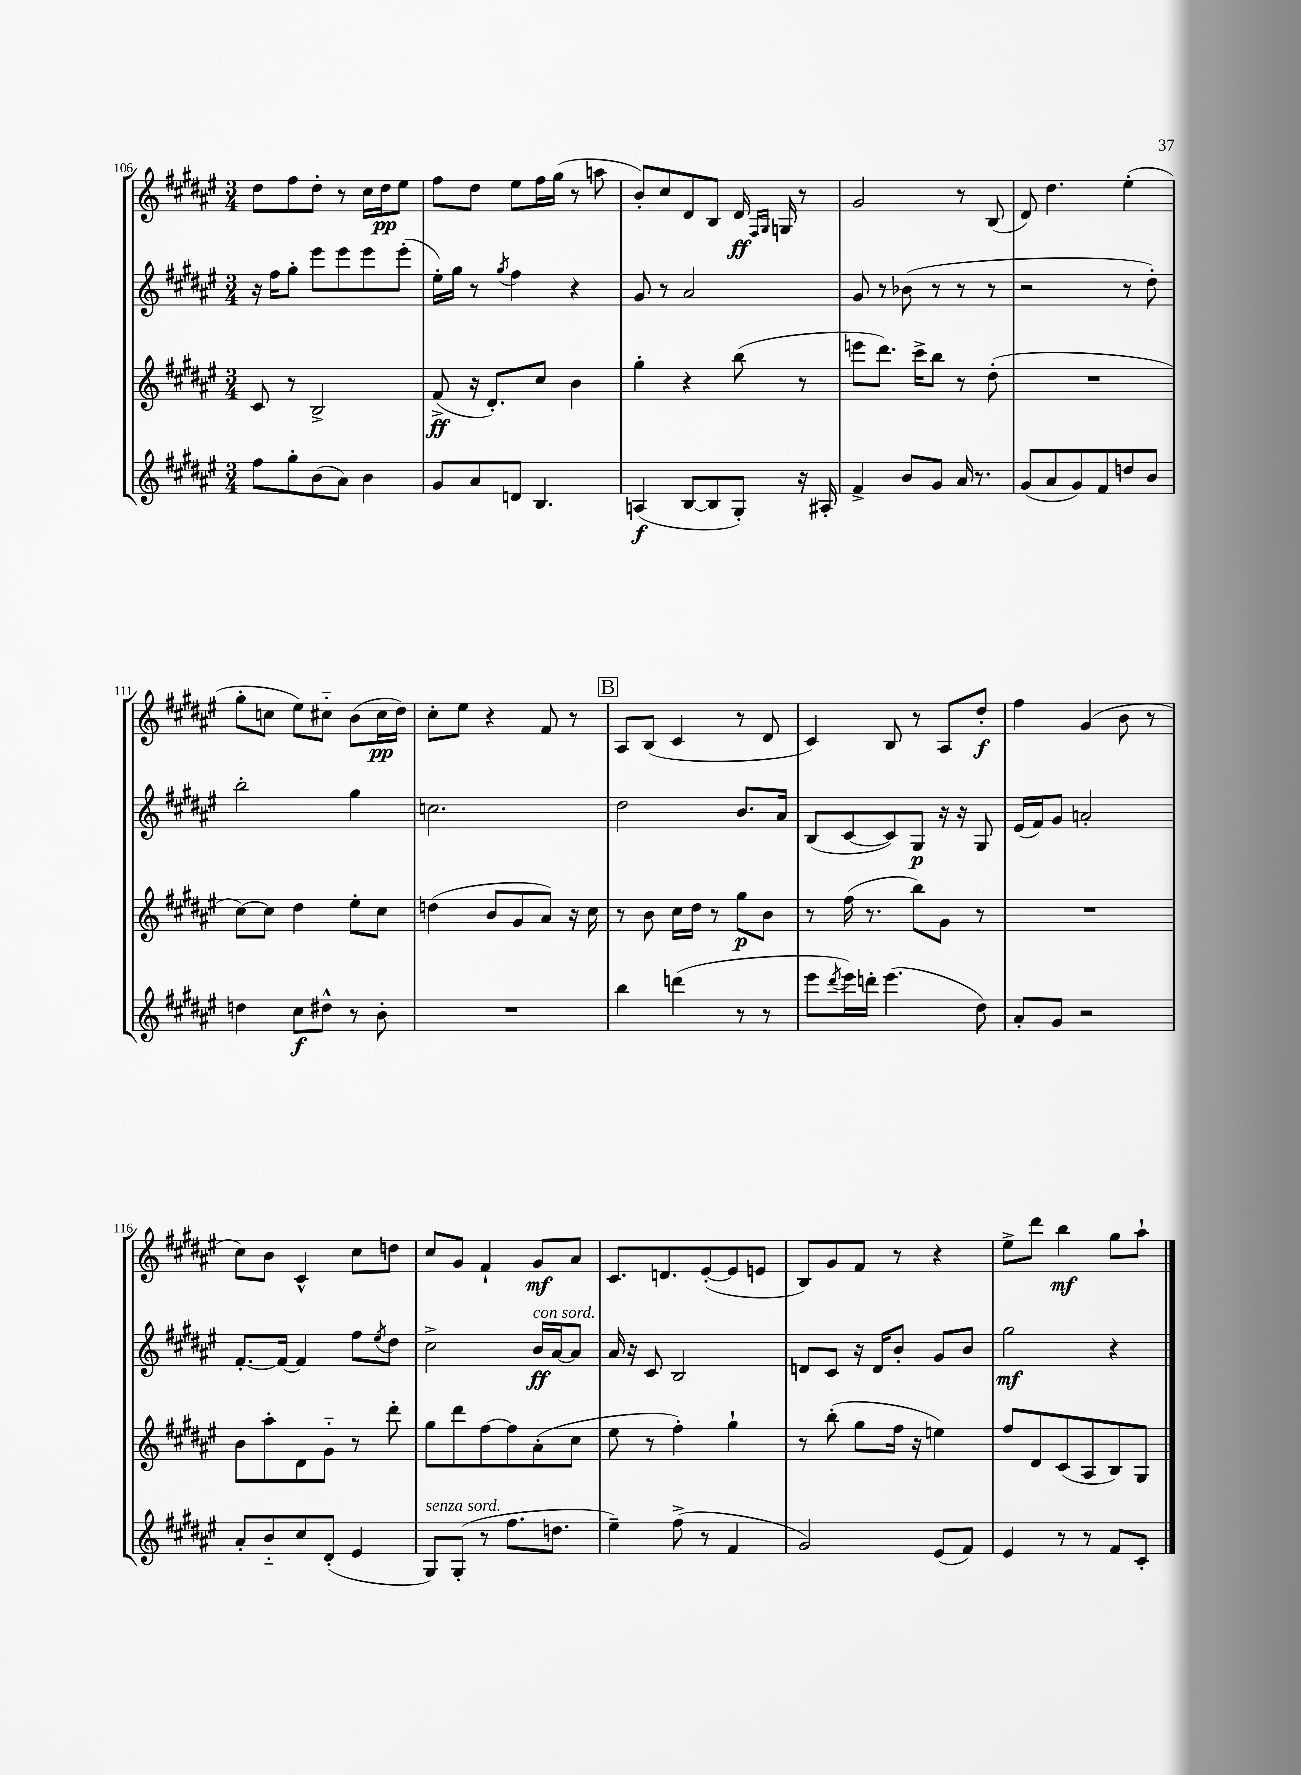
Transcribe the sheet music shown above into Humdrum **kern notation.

**kern	**kern	**kern	**kern
*staff4	*staff3	*staff2	*staff1
*clefG2	*clefG2	*clefG2	*clefG2
*k[f#c#g#d#a#e#]	*k[f#c#g#d#a#e#]	*k[f#c#g#d#a#e#]	*k[f#c#g#d#a#e#]
*M3/4	*M3/4	*M3/4	*M3/4
8ff#	8c#	16r	8dd#
.	.	16ff#	.
8gg#'	8r	8gg#'	8ff#
(8b	2B^	8eee#	8dd#'
8a#)	.	8eee#	8r
4b	.	8eee#	16cc#
.	.	.	16dd#
.	.	(8eee#'	8ee#
=	=	=	=
8g#	(8f#^	16ee#')	8ff#
.	.	16gg#	.
8a#	16r	8r	8dd#
.	8.d#')	.	.
.	.	8qgg#	.
8d	.	4ff#	8ee#
4.B	8cc#	.	16ff#
.	.	.	(16gg#
.	4b	4r	8r
.	.	.	8aa
=	=	=	=
(4A	4gg#'	8g#	8b')
.	.	8r	8cc#
[8B	4r	2a#	8d#
8B]	.	.	8B
8G#')	(8bb	.	16d#
.	.	.	16qqF#
.	.	.	16qqG#
.	.	.	16G
16r	8r	.	8r
16A#'	.	.	.
=	=	=	=
4f#^	8eee	8g#	2g#
.	8.ddd#)	8r	.
8b	.	(8b-	.
.	16ccc#^	.	.
8g#	8bb	8r	.
16a#	8r	8r	8r
8.r	.	.	.
.	(8dd#'	8r	(8B
=	=	=	=
(8g#	2.r	2r	8d#)
8a#	.	.	4.dd#
8g#)	.	.	.
8f#	.	.	.
8dd	.	8r	(4ee#'
8b	.	8dd#')	.
=	=	=	=
4dd	[8cc#)	2bb'	8gg#'
.	8cc#]	.	8cc
8cc#	4dd#	.	8ee#)
8dd#^^	.	.	8cc#'~
8r	8ee#'	4gg#	(8b
8b'	8cc#	.	16cc#
.	.	.	16dd#)
=	=	=	=
2.r	(4dd	2.cc	8cc#'
.	.	.	8ee#
.	8b	.	4r
.	8g#	.	.
.	8a#)	.	8f#
.	16r	.	8r
.	16cc#	.	.
=	=	=	=
4bb	8r	2dd#	8A#
.	8b	.	(8B
(4ddd	16cc#	.	4c#
.	16dd#	.	.
.	8r	.	.
8r	8gg#	8.b	8r
8r	8b	.	8d#
.	.	16a#	.
=	=	=	=
8eee#	8r	(8B	4c#)
8qddd#	.	.	.
16eee#)	(16ff#	[8c#	.
16ddd'	8.r	.	.
(4.eee#	.	8c#])	8B
.	8bb)	8G#	8r
.	8g#	16r	8A#
.	.	16r	.
8dd#)	8r	8G#	8dd#'
=	=	=	=
8a#'	2.r	(16e#	4ff#
.	.	16f#)	.
8g#	.	8g#	.
2r	.	2a'	(4g#
.	.	.	8b
.	.	.	8r
=	=	=	=
8a#'	8b	[8.f#'	8cc#)
8b'~	8aa#'	.	8b
.	.	16f#_	.
8cc#	8d#	4f#]	4c#^^
(8d#'	8g#'~	.	.
4e#	8r	8ff#	8cc#
.	.	8qee#	.
.	8ddd#'	8dd#	8dd
=	=	=	=
8G#)	8gg#	2cc#^	8cc#
(8G#'	8ddd#	.	8g#
8r	[8ff#	.	4f#`
8.ff#	8ff#]	.	.
.	(8a#'	16b	8g#
8.dd	.	[16a#	.
.	8cc#	8a#]	8a#
=	=	=	=
4ee#~)	8ee#	16a#	8.c#
.	.	16r	.
.	8r	8c#	.
.	.	.	8.d
(8ff#^	4ff#')	2B	.
8r	.	.	([8e#'
4f#	4gg#`	.	8e#]
.	.	.	8e
=	=	=	=
2g#)	8r	8d	8B)
.	(8bb'	8c#	8g#
.	8gg#	16r	8f#
.	.	16d	.
.	16ff#	8b'	8r
.	16r	.	.
(8e#	4ee)	8g#	4r
8f#)	.	8b	.
=	=	=	=
4e#	8ff#	2gg#	8ee#^
.	8d#	.	8ddd#
8r	(8c#	.	4bb
8r	8A#	.	.
8f#	8B)	4r	8gg#
8c#'	8G#	.	8aa#`
==	==	==	==
*-	*-	*-	*-
